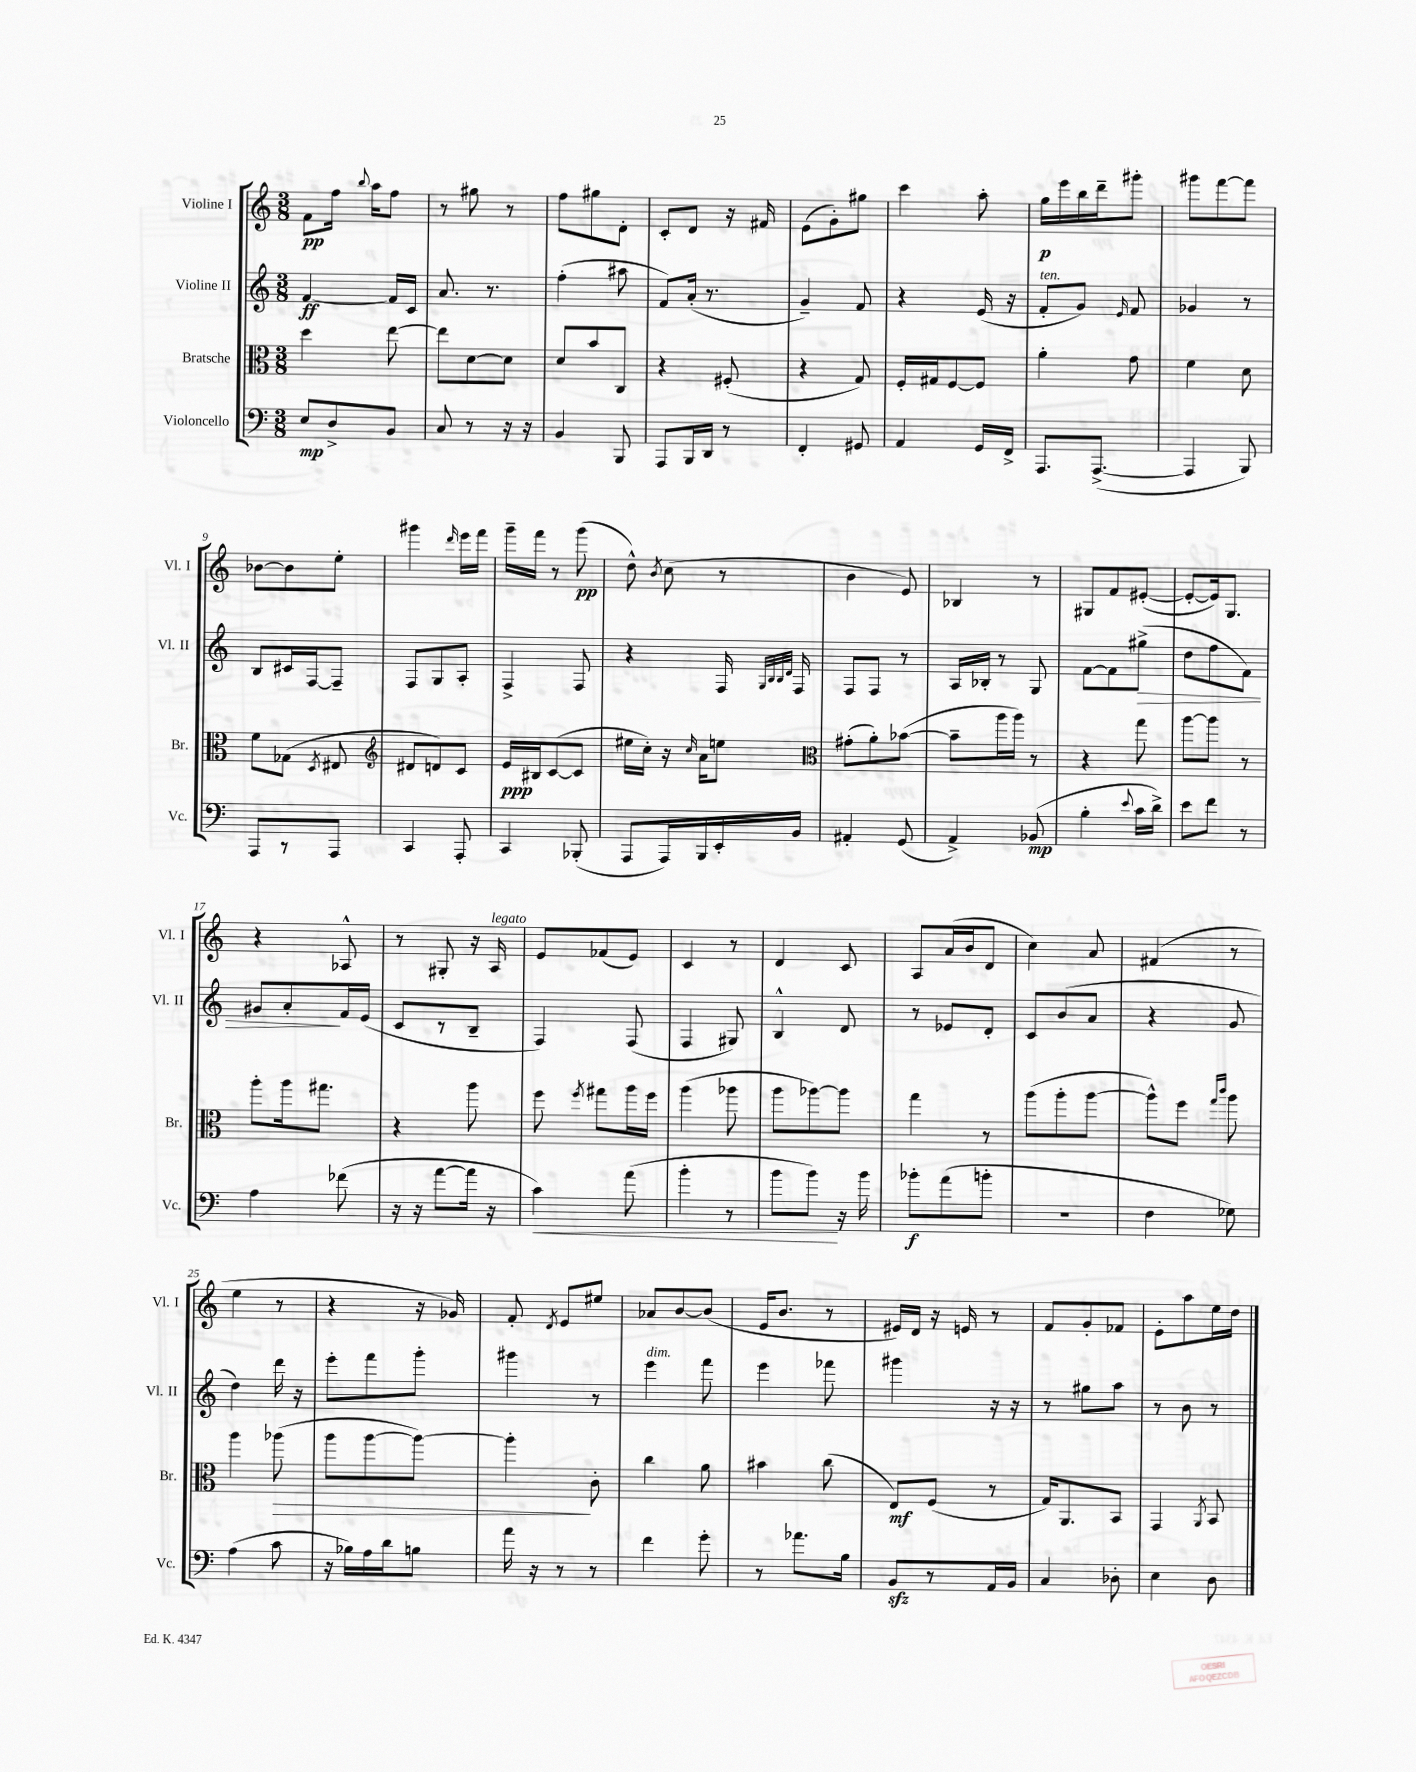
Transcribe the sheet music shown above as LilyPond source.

<<
\new StaffGroup <<
\new Staff = "s0" \with { instrumentName = "Violine I" shortInstrumentName = "Vl. I" } {
    \clef treble \key c \major \numericTimeSignature \time 3/8
    \autoBeamOff f'8[\pp f''16] \appoggiatura { b''8 } a''16[ f''8] |
    r8 gis''8 r8 |
    f''8[ gis''8 d'8]-. |
    c'8[-. d'8] r16 fis'16 |
    e'8[( g'8-.) gis''8] |
    c'''4 a''8-. |
    g''16[\p e'''16 b''16 d'''16-- gis'''8]-. |
    gis'''8[ f'''8~ f'''8] |
    bes'8[~ bes'8 e''8]-. |
    gis'''4 \grace { d'''16 } e'''16[ f'''16] |
    g'''16[-- f'''16] r8 g'''8\pp( |
    d''8-^) \acciaccatura { b'8 } c''8( r8 |
    b'4 e'8) |
    bes4 r8 |
    gis8[ f'8 eis'8]~-.( |
    eis'8[~-. eis'16) g8.] |
    r4 aes8-^ |
    r8 gis8-. r16 a16^\markup { \italic "legato" } |
    e'8[ fes'8( e'8]) |
    c'4 r8 |
    d'4 c'8 |
    a8[ a'16( b'16 d'8] |
    c''4) a'8 |
    fis'4( r8 |
    e''4 r8 |
    r4 r16 ges'16) |
    f'8-. \acciaccatura { d'8 } e'8[ eis''8] |
    aes'8[ b'8~ b'8]( |
    e'16[ b'8.] r8 |
    eis'16[) d'16] r16 e'16 r8 |
    f'8[ g'8-. fes'8] |
    e'8[-. a''8 e''16 d''16] \bar "|." |
}
\new Staff = "s1" \with { instrumentName = "Violine II" shortInstrumentName = "Vl. II" } {
    \clef treble \key c \major \numericTimeSignature \time 3/8
    \autoBeamOff f'4~\ff f'16[ c'16] |
    a'8. r8. |
    f''4-.( ais''8 |
    f'8[) a'16]-.( r8. |
    g'4--) f'8 |
    r4 e'16( r16 |
    f'8[-.^\markup { \italic "ten." } g'8]) \grace { e'16 } f'8 |
    ges'4 r8 |
    b8[ cis'16 f16~ f8]-- |
    f8[ g8 a8]-. |
    f4-> f8 |
    r4 f16 \grace { g32[ b32 b32 d'32] } f16 |
    f8[ f8] r8 |
    a16[ bes16]-. r8 g8 |
    f'8[~ f'8 gis''8]->\>( |
    d''8[ f''8 f'8]) |
    gis'8[ a'8-.\! f'16 e'16]( |
    c'8[ r8 b8]-- |
    f4) f8( |
    f4 gis8) |
    b4-^ d'8 |
    r8 ees'8[ d'8]-. |
    c'8[ b'8( a'8] |
    r4 g'8 |
    d''4) d'''16 r16 |
    e'''8[-. f'''8 g'''8]-. |
    gis'''4 r8 |
    e'''4^\markup { \italic "dim." } f'''8 |
    e'''4 fes'''8 |
    gis'''4 r16 r16 |
    r8 gis''8[ a''8] |
    r8 b'8 r8 \bar "|." |
}
\new Staff = "s2" \with { instrumentName = "Bratsche" shortInstrumentName = "Br." } {
    \clef alto \key c \major \numericTimeSignature \time 3/8
    \autoBeamOff d''4 e''8~ |
    e''8[ d'8~ d'8] |
    d'8[ b'8 c8] |
    r4 fis8-.( |
    r4 g8) |
    f16[-. gis16 f8~ f8] |
    a'4-. g'8 |
    f'4 d'8 |
    f'8[ ges8]( \acciaccatura { d8 } eis8 |
    \clef treble dis'8[ d'8) c'8] |
    e'16[\ppp bis16 c'8~( c'8] |
    eis''16[ c''16]-.) r16 \grace { c''16 } a'16[ e''8] |
    \clef alto gis'8[-.( a'8-.) bes'8]~( |
    bes'8[-- a''16 a''16]) r8 |
    r4 g''8 |
    a''8[~ a''8] r8 |
    a''8[-. a''16 gis''8.] |
    r4 a''8 |
    f''8 \acciaccatura { f''8 } gis''8[ a''16 f''16] |
    a''4( aes''8 |
    a''8[ aes''8~) aes''8] |
    g''4 r8 |
    a''8[( a''8-. a''8]~ |
    a''8[-^) f''8] \grace { g''16[ c'''16] } a''8 |
    a''4 aes''8\>( |
    a''8[ a''8~ a''8]~) |
    a''4-.\! c'8-. |
    c''4 a'8 |
    bis'4 c''8( |
    e8[\mf) f8]( r8 |
    g16[) a,8. b,8] |
    g,4 \acciaccatura { a,8 } b,8 \bar "|." |
}
\new Staff = "s3" \with { instrumentName = "Violoncello" shortInstrumentName = "Vc." } {
    \clef bass \key c \major \numericTimeSignature \time 3/8
    \autoBeamOff e8[\mp d8-> b,8] |
    c8 r8 r16 r16 |
    b,4 b,,8 |
    a,,8[ b,,16 d,16] r8 |
    f,4-. gis,8 |
    a,4 g,16[ f,16]-> |
    a,,8.[ a,,8.]~->( |
    a,,4 b,,8) |
    a,,8[ r8 a,,8] |
    c,4 a,,8-. |
    c,4 bes,,8-.( |
    a,,8[ a,,16) b,,16 e,16-. b,16] |
    ais,4-. g,8( |
    a,4->) bes,8\mp( |
    b4-. \appoggiatura { e'8 } c'16[ d'16]->) |
    e'8[ f'8] r8 |
    a4 fes'8( |
    r16 r16 a'8[~ a'16] r16 |
    c'4\<) a'8( |
    b'4-. r8 |
    b'8[ b'8]\!) r16 b'16 |
    bes'8[-.\f a'8( b'8]-. |
    r4. |
    f4 ges8) |
    a4( c'8 |
    r16 bes16[) a16 d'16 b8] |
    a'16 r16 r8 r8 |
    f'4 g'8-. |
    r8 aes'8.[ b16] |
    b,8[\sfz r8 a,16 b,16] |
    c4 des8-. |
    e4 d8 \bar "|." |
}
>>
>>
